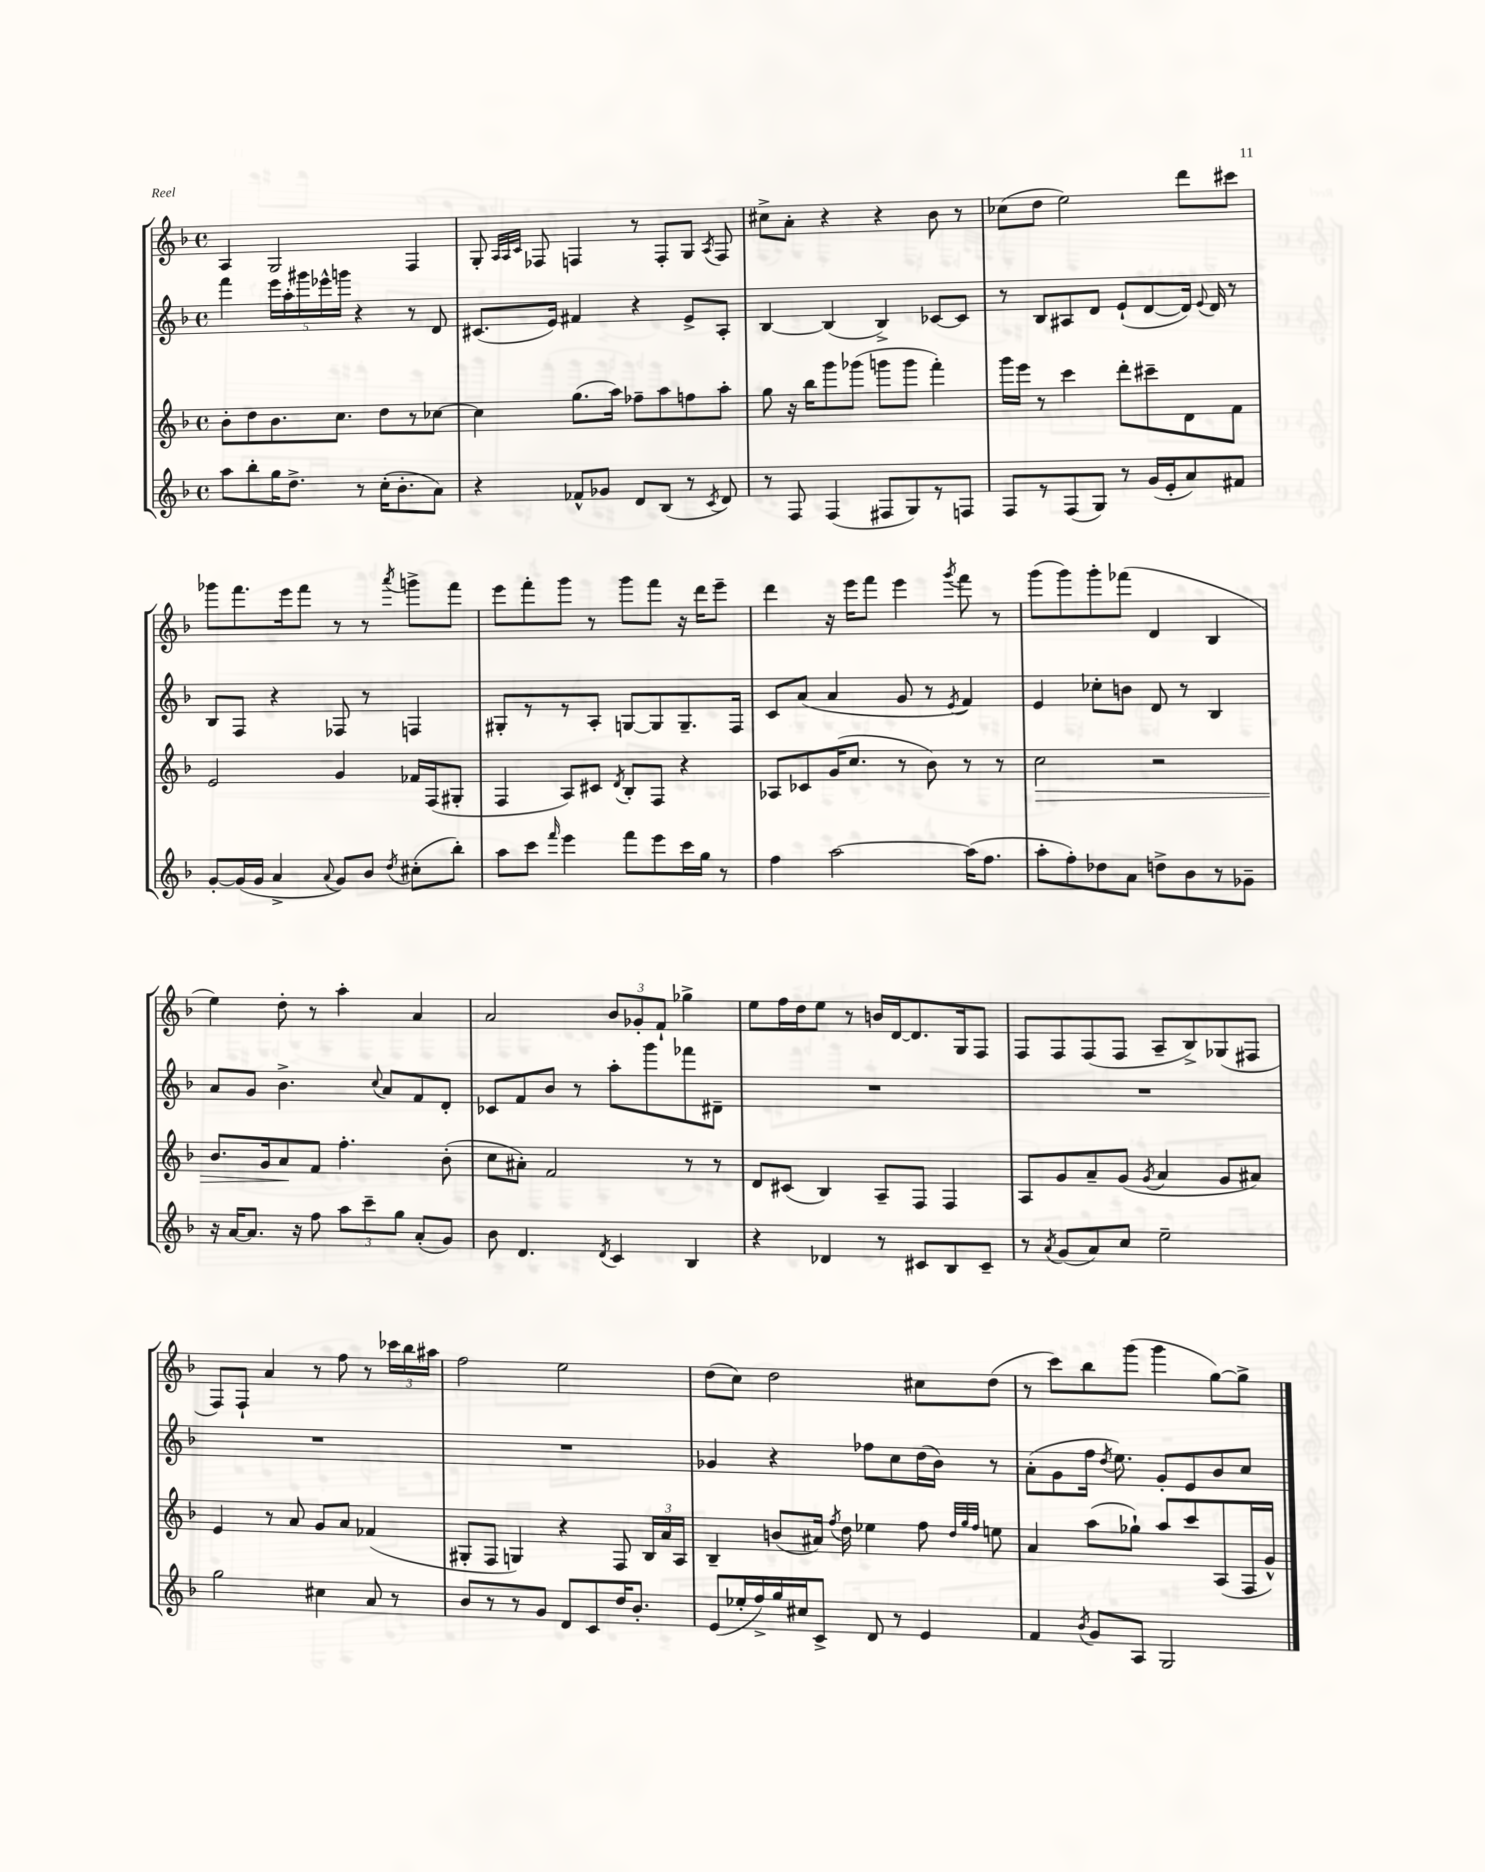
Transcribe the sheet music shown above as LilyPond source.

<<
\new StaffGroup <<
\new Staff = "s0" {
    \clef treble \key f \major \defaultTimeSignature \time 4/4
    \autoBeamOff a4 g2 f4 |
    g8-. \grace { a32[ a32 c'32] } fes8 f4 r8 f8[-. g8] \acciaccatura { a8 } f8 |
    cis''8[-> a'8]-. r4 r4 bes'8 r8 |
    ces''8[( d''8] e''2) d'''8[ cis'''8] |
    ges'''8[ f'''8. e'''16 f'''8] r8 r8 \acciaccatura { a'''8 } g'''8[-> f'''8] |
    e'''8[ f'''8-. g'''8] r8 g'''8[ f'''8] r16 d'''16[ e'''8]-- |
    d'''4 r16 e'''16[ f'''8] e'''4 \acciaccatura { g'''8 } f'''8 r8 |
    g'''8[( g'''8) g'''8-. fes'''8]( d'4 bes4 |
    e''4) d''8-. r8 a''4-. a'4 |
    a'2 \tuplet 3/2 { bes'8[ ges'8-. f'8]-! } ges''4-> |
    e''8[ f''16 d''16 e''8] r8 b'16[ d'16~ d'8. g16 f8] |
    f8[ f8 f8( f8] a8[-- bes8->) ges8( fis8] |
    f8[) f8]-! a'4 r8 f''8 r8 \tuplet 3/2 { ces'''16[ bes''16 ais''16] } |
    f''2 e''2 |
    d''8[( c''8]) d''2 cis''8[ d''8]( |
    r8 c'''8[) bes''8 g'''8]( g'''4 g''8[~) g''8]-> \bar "|." |
}
\new Staff = "s1" {
    \clef treble \key f \major \defaultTimeSignature \time 4/4
    \autoBeamOff f'''4 \tuplet 5/4 { e'''16[ a''16-. gis'''16 ees'''16-^ g'''16] } r4 r8 d'8 |
    cis'8.[( e'16]) fis'4 r4 e'8[-> a8]-. |
    bes4~ bes4( bes4->) ces'8[~ ces'8] |
    r8 bes8[ ais8 d'8] e'8[-!( d'8~ d'16]) \appoggiatura { e'8 } d'16 r8 |
    bes8[ f8] r4 fes8 r8 f4 |
    gis8[-. r8 r8 a8]-. g8[~ g8 g8.-- f16] |
    c'8[ a'8]( a'4 g'8 r8 \acciaccatura { e'8 } f'4) |
    e'4 ces''8[-. b'8] d'8 r8 bes4 |
    a'8[ g'8] bes'4.-> \appoggiatura { c''8 } a'8[ f'8 d'8]-. |
    ces'8[ f'8 bes'8] r8 a''8[-. g'''8 fes'''8 dis'8]-- |
    R1 |
    R1 |
    R1 |
    R1 |
    ges'4 r4 fes''8[ c''8 d''16( bes'16]) r8 |
    a'8[-.( g'8 f''16] \acciaccatura { d''8 } e''8.) g'8[-. e'8 bes'8 c''8] \bar "|." |
}
\new Staff = "s2" {
    \clef treble \key f \major \defaultTimeSignature \time 4/4
    \autoBeamOff bes'8[-. d''8 bes'8. c''8.] d''8[ r8 ces''8]~ |
    ces''4 g''8.[( a''16]) fes''8[-- a''8 f''8 a''8]-. |
    g''8 r16 bes''16[ g'''8 ges'''8]( g'''8[ g'''8] f'''4-.) |
    g'''16[ e'''16] r8 c'''4 d'''8[-. cis'''8-- d'8 f'8] |
    e'2 g'4 fes'16[ f16( gis8]-. |
    f4 a8[) cis'8] \acciaccatura { d'8 } bes8[-. f8] r4 |
    aes8[ ces'8 g'16( c''8.] r8 bes'8) r8 r8 |
    c''2\> r2 |
    bes'8.[ g'16 a'8\! f'8] f''4.-. bes'8-.( |
    c''8[ ais'8]-.) f'2 r8 r8 |
    d'8[ cis'8]( bes4) a8[-- f8] f4 |
    a8[ g'8 a'8-- g'8]( \acciaccatura { g'8 } a'4 g'8[ ais'8]) |
    e'4 r8 a'8 g'8[ a'8] fes'4( |
    gis8[-. f8] g4) r4 f8 \tuplet 3/2 { bes16[ a'16 a16] } |
    bes4-- b'8[( ais'16]) \acciaccatura { f''8 } d''16 ees''4 f''8 \grace { d''32[ g''32 f''32] } e''8 |
    a'4 a''8[( ges''8]-!) a''8[ c'''8 a8( f16 g'16]-^) \bar "|." |
}
\new Staff = "s3" {
    \clef treble \key f \major \defaultTimeSignature \time 4/4
    \autoBeamOff a''8[ bes''8-. g''16 d''8.]-> r8 c''16[-.( bes'8.-. a'8]) |
    r4 fes'8[-^ ges'8] d'8[ bes8]( r8 \acciaccatura { c'8 } d'8) |
    r8 f8 f4( fis8[ g8) r8 f8] |
    f8[ r8 f8( g8]) r8 g'16[( e'16-. a'8) fis'8] |
    g'8[~-. g'16( g'16] a'4-> \appoggiatura { a'8 } g'8[) bes'8] \acciaccatura { d''8 } cis''8[-.( bes''8]-.) |
    a''8[ c'''8] \grace { f'''16 } e'''4 f'''8[ e'''8 c'''16 g''16] r8 |
    f''4 a''2~ a''16[( f''8.] |
    a''8[-. f''8-.) des''8 a'8] d''8[-> bes'8 r8 ges'8]-- |
    r16 a'16[~ a'8.] r16 f''8 \tuplet 3/2 { a''8[ c'''8-- g''8] } a'8[-.( g'8]) |
    bes'8 d'4. \acciaccatura { d'8 } c'4 bes4 |
    r4 des'4 r8 cis'8[ bes8 cis'8]-- |
    r8 \acciaccatura { a'8 } g'8[( a'8) c''8] e''2-- |
    g''2 cis''4 a'8 r8 |
    bes'8[ r8 r8 g'8] d'8[ c'8 d''16 bes'8.]-. |
    e'8[( ees''16-. f''16->) g''16 cis''16 c'8]-> d'8 r8 e'4 |
    f'4 \acciaccatura { bes'8 } g'8[ a8] g2 \bar "|." |
}
>>
>>
\layout { \context { \Score \remove "Bar_number_engraver" } }
